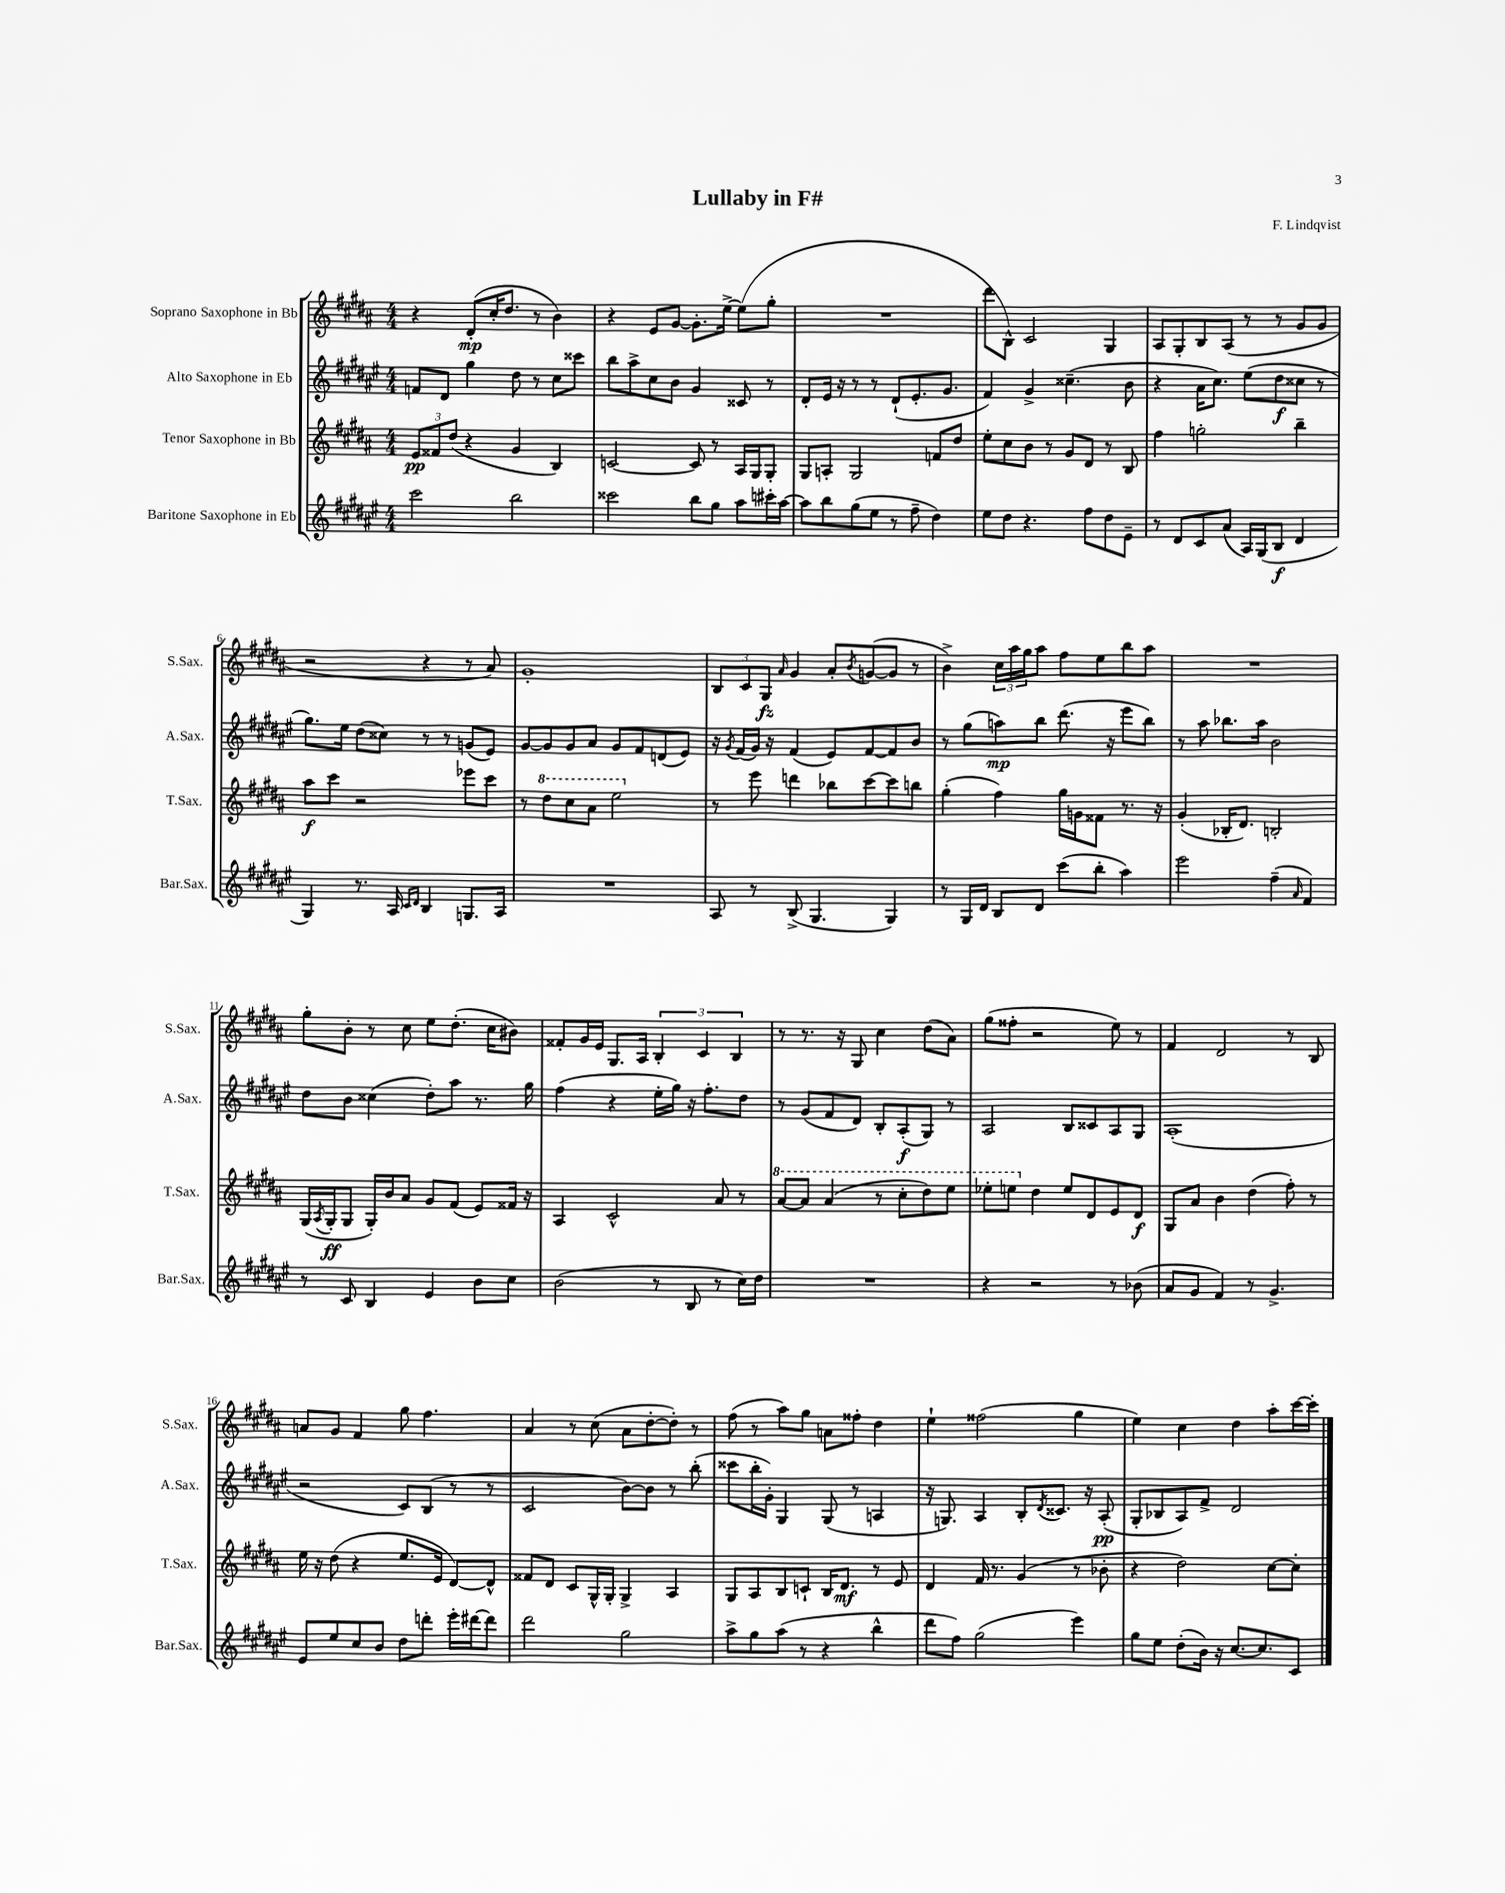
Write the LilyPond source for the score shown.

\header { title = "Lullaby in F#" composer = "F. Lindqvist" }
<<
\new StaffGroup <<
\new Staff = "s0" \with { instrumentName = "Soprano Saxophone in Bb" shortInstrumentName = "S.Sax." } {
    \clef treble \key b \major \numericTimeSignature \time 4/4
    r4 dis'8-.\mp( cis''16-. dis''8. r8 b'4) |
    r4 e'8 gis'8~ gis'8.-. e''16~-> e''8( gis''8-. |
    R1 |
    dis'''8 b8-^) cis'2 gis4 |
    ais8 gis8-. b8 ais8( r8 r8 gis'8 gis'8 |
    r2 r4 r8 ais'8) |
    gis'1-. |
    \tuplet 3/2 { b8 cis'8 gis8\fz } \grace { ais'16 } gis'4 ais'8-. \acciaccatura { b'8 } g'8~( g'8 r8 |
    b'4->) \tuplet 3/2 { cis''16 ais''16 gis''16 } ais''8 fis''8 e''8 b''8 ais''8 |
    R1 |
    gis''8-. b'8-. r8 cis''8 e''8 dis''8.-.( cis''16 bis'8) |
    fisis'8-. gis'16 e'16 gis8. ais16 \tuplet 3/2 { b4-. cis'4 b4 } |
    r8 r8. r16 gis8 cis''4 dis''8( ais'8) |
    gis''8( fisis''8-. r2 e''8) r8 |
    fis'4 dis'2 r8 b8 |
    a'8 gis'8 fis'4 gis''8 fis''4. |
    ais'4 r8 cis''8( ais'8 dis''8~-. dis''8-.) r8 |
    fis''8( r8 ais''8) gis''8 a'8 fisis''8-. dis''4 |
    e''4-! fisis''2( gis''4 |
    e''4) cis''4 dis''4 ais''8-. cis'''16~ cis'''16-. \bar "|." |
}
\new Staff = "s1" \with { instrumentName = "Alto Saxophone in Eb" shortInstrumentName = "A.Sax." } {
    \clef treble \key fis \major \numericTimeSignature \time 4/4
    f'8 dis'8 gis''4 dis''8 r8 cis''8 cisis'''8 |
    b''8 ais''8-> cis''8 b'8 gis'4 cisis'8 r8 |
    dis'8-. eis'16 r16 r8 r8 dis'8-!( eis'8.-. gis'8. |
    fis'4) gis'4-> cisis''4.--( b'8 |
    r4 ais'16 cis''8.) eis''8( dis''8\f cisis''8 r8 |
    gis''8.) eis''16 dis''8( cisis''8) r8 r8 g'8( eis'8) |
    gis'8~ gis'8 gis'8 ais'8 gis'8 fis'8 d'8( eis'8) |
    r16 \acciaccatura { gis'8 } fis'16( gis'16) r16 fis'4( eis'8) fis'8~ fis'8 b'8 |
    r8 gis''8( a''8\mp) b''8 dis'''8.( r16 eis'''8 b''8) |
    r8 ais''8 bes''8. ais''16 b'2 |
    dis''8 b'8 cisis''4( dis''8-.) ais''8 r8. gis''16 |
    fis''4( r4 eis''16-. gis''16) r16 fis''8.-. dis''8 |
    r8 gis'8( fis'8 dis'8) b8-. ais8-.\f( gis8) r8 |
    ais2 b8 cisis'8 ais8 gis8 |
    ais1-.( |
    r2 cis'8) b8( r8 r8 |
    cis'2 b'8~) b'8 r8 b''8-.( |
    cisis'''8 b''16-. gis'16-.) gis4 gis8( r8 a4 |
    r16 g8.) ais4 b8-. \acciaccatura { dis'8 } cisis'8. r16 ais8-.\pp( |
    gis8-. bes8 ais8) fis'8-> dis'2 \bar "|." |
}
\new Staff = "s2" \with { instrumentName = "Tenor Saxophone in Bb" shortInstrumentName = "T.Sax." } {
    \clef treble \key b \major \numericTimeSignature \time 4/4
    \tuplet 3/2 { e'8\pp fisis'8 dis''8( } r4 gis'4 b4) |
    c'2~ c'8 r8 ais16 gis16 gis8-. |
    gis8 a8-. gis2 f'8 dis''8 |
    e''8-. cis''8 b'8 r8 gis'8 dis'8 r8 b8 |
    fis''4 g''2-. b''4-- |
    ais''8\f cis'''8 r2 ees'''8 cis'''8 |
    r8 \ottava #1 dis'''8 cis'''8 ais''8 e'''2 \ottava #0 |
    r8 e'''8 d'''4 bes''8 cis'''8~ cis'''8 b''8 |
    gis''4-.( fis''4) gis''16 g'16 fisis'8 r8. r16 |
    gis'4-.( bes16-. dis'8.) b2-. |
    gis16( \acciaccatura { ais8 } gis16-.\ff gis8 gis16-.) b'16 ais'8 gis'8 fis'8( e'8) fisis'16 r16 |
    ais4 cis'2-^ ais'8 r8 |
    \ottava #1 ais''8~ ais''8 ais''4( r8 cis'''8-. dis'''8) e'''8 |
    ees'''8-. e'''8 \ottava #0 dis''4 e''8 dis'8 e'8 dis'8\f |
    gis8 ais'8 b'4 dis''4( fis''8-.) r8 |
    e''16 r16 dis''8( r4 e''8. e'16 dis'8~) dis'8-^ |
    fisis'8 dis'8 cis'8 gis16-^ gis16-. gis4-> ais4 |
    gis8 ais8 b8 c'8-! b16 dis'8.\mf r8 e'8 |
    dis'4 fis'16 r8. gis'4( r8 bes'8-. |
    r4 dis''2) cis''8~ cis''8-. \bar "|." |
}
\new Staff = "s3" \with { instrumentName = "Baritone Saxophone in Eb" shortInstrumentName = "Bar.Sax." } {
    \clef treble \key fis \major \numericTimeSignature \time 4/4
    cis'''2 b''2 |
    cisis'''2 b''8 gis''8 ais''8 cis'''16-. ais''16~ |
    ais''8 b''8 gis''8( eis''8 r8 fis''8-- dis''4) |
    eis''8 dis''8 r4. fis''8 dis''8 eis'8-- |
    r8 dis'8 cis'8 ais'8( ais16) gis16( b8\f dis'4 |
    gis4) r8. ais16 \grace { cis'16 dis'16 } b4 g8. ais16 |
    R1 |
    ais8 r8 b8->( gis4. gis4) |
    r8 gis16 dis'16 b8 dis'8 cis'''8( b''8-. ais''4) |
    eis'''2 fis''4--( \grace { ais'16 } fis'4) |
    r8 cis'8 b4 eis'4 b'8 cis''8 |
    b'2( r8 b8 r8 cis''16) dis''16 |
    R1 |
    r4 r2 r8 bes'8( |
    ais'8 gis'8 fis'4) r8 gis'4.-> |
    eis'8 eis''8 cis''8 b'8 dis''8 d'''8-. eis'''16-. dis'''16~ dis'''8 |
    dis'''2 gis''2 |
    ais''8-> gis''8 ais''8( r8 r4 b''4-^ |
    dis'''8 fis''8) gis''2( eis'''4) |
    gis''8 eis''8 dis''8-.( b'16) r16 cis''8.~ cis''8. cis'8 \bar "|." |
}
>>
>>
